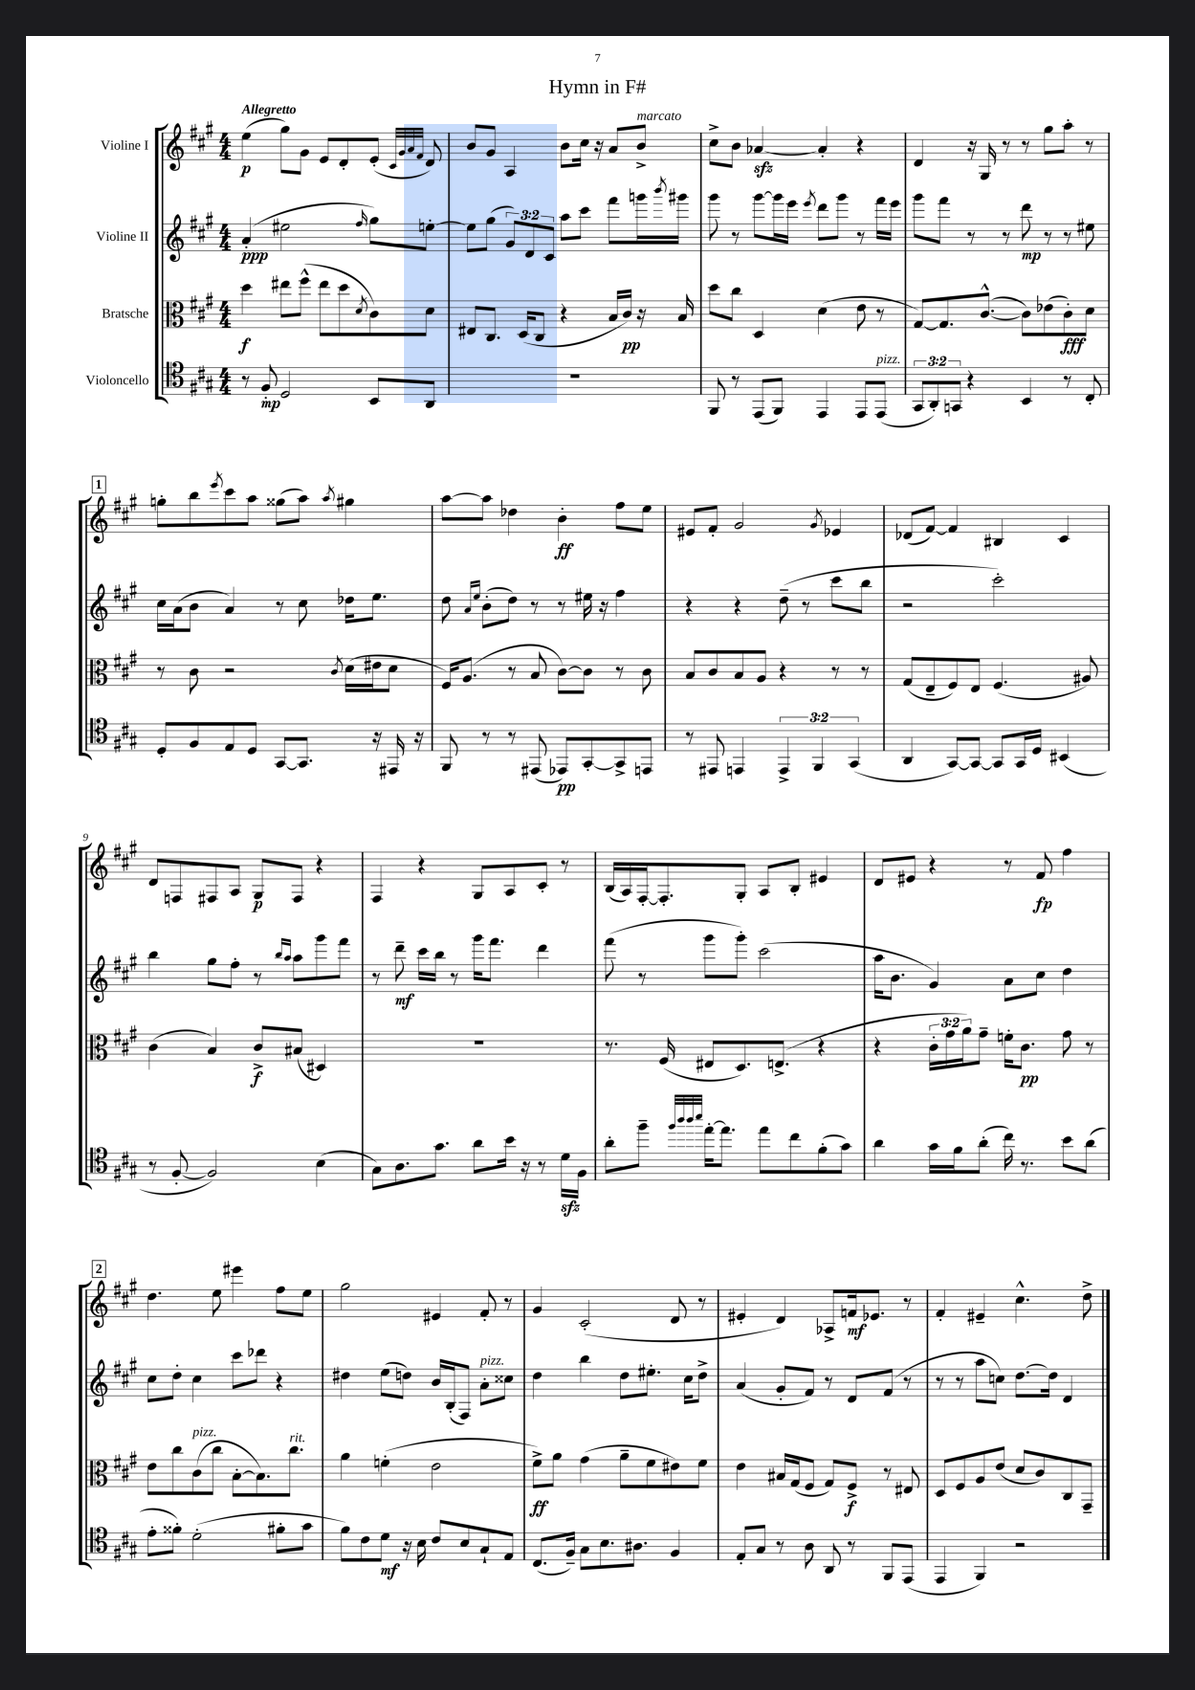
\header { title = "Hymn in F#" }
<<
\new StaffGroup <<
\new Staff = "s0" \with { instrumentName = "Violine I" } {
    \clef treble \key a \major \numericTimeSignature \time 4/4 \tempo "Allegretto"
    e''4\p( gis''8) gis'8 e'8 d'8-. e'8-.( \grace { cis'32 gis'32 a'32 fis'32 } d'8) |
    b'8 gis'8 a4 b'8 cis''16 r16 a'8 b'8->^\markup { \italic "marcato" } |
    cis''8-> b'8 aes'4~\sfz aes'4-. r4 |
    d'4 r16 gis16 r8 r8 gis''8 a''8-. r8 |
    \mark \markup { \box "1" } g''8-. b''8 \acciaccatura { e'''8 } cis'''8 a''8 gisis''8( a''8) \acciaccatura { a''8 } gis''4 |
    a''8~ a''8 des''4 b'4-.\ff fis''8 e''8 |
    eis'8 fis'8-. gis'2 \acciaccatura { gis'8 } ees'4 |
    des'8( fis'8~) fis'4 bis4 cis'4 |
    d'8 f8 fis8 a8 gis8\p fis8 r4 |
    fis4 r4 gis8 a8 cis'8-. r8 |
    b16( a16) fis16~-. fis8.-. gis8-. a8 b8-. eis'4 |
    d'8 eis'8 r4 r8 fis'8\fp fis''4 |
    \mark \markup { \box "2" } d''4. e''8 eis'''4 fis''8 e''8 |
    gis''2 eis'4 fis'8-. r8 |
    gis'4 cis'2-.( d'8 r8 |
    eis'4-. d'4) aes8-> f'16\mf ees'8. r8 |
    fis'4-. eis'4-- cis''4.-^ d''8-> \bar "|." |
}
\new Staff = "s1" \with { instrumentName = "Violine II" } {
    \clef treble \key a \major \numericTimeSignature \time 4/4 \override Staff.TupletNumber.text = #tuplet-number::calc-fraction-text
    a'4-.\ppp( eis''2 \grace { fis''16 } gis''8) e''8~-. |
    e''8 gis''8( \tuplet 3/2 { gis'8) d'8 cis'8 } a''8 cis'''8 fis'''8 g'''16 \acciaccatura { b'''8 } gis'''16 |
    gis'''8 r8 gis'''8~ gis'''16 e'''16 \acciaccatura { e'''8 } d'''8 gis'''8 r8 fis'''16 e'''16 |
    gis'''8 fis'''8 r8 r8 d'''8\mp r8 r8 eis''8 |
    \mark \markup { \box "1" } cis''16 a'16( b'8 a'4) r8 cis''8 des''16 e''8. |
    d''8 \grace { a'16 e''16 } b'8-.( d''8) r8 r8 eis''16 r16 fis''4 |
    r4 r4 d''8--( r8 cis'''8 b''8 |
    r2 cis'''2-.) |
    b''4 gis''8 fis''8-. r8 \grace { b''16 a''16 } a''8 gis'''8 fis'''8 |
    r8 d'''8--\mf cis'''16 b''16 r8 gis'''16 fis'''8. d'''4 |
    fis'''8( r8 gis'''8 gis'''8-.) cis'''2( |
    a''16 b'8. gis'4) a'8 cis''8 d''4 |
    \mark \markup { \box "2" } cis''8 d''8-. cis''4 cis'''8 des'''8 r4 |
    dis''4 e''8( d''8) b'16 b16-.( fis8) a'8-.^\markup { \italic "pizz." } cisis''8 |
    d''4 b''4 d''8 eis''8.-. cis''16 d''8-> |
    a'4( gis'8-. fis'8) r8 d'8 fis'8( r8 |
    r8 r8 a''8 c''8) d''8.~ d''16 d'4 \bar "|." |
}
\new Staff = "s2" \with { instrumentName = "Bratsche" } {
    \clef alto \key a \major \numericTimeSignature \time 4/4 \override Staff.TupletNumber.text = #tuplet-number::calc-fraction-text
    d''4\f eis''8 fis''8-^( eis''8 d''8 \acciaccatura { d'8 } cis'8) d'8 |
    eis8 cis8. d16( cis8 r4 b16 cis'16\pp) r16 b16 |
    d''8 cis''8 d4 d'4( e'8 r8 |
    gis8~) gis8. cis'8.~-^( cis'8) ees'8( cis'8-.\fff) d'8 |
    \mark \markup { \box "1" } r8 cis'8 r2 \acciaccatura { cis'8 } d'16( eis'16 d'8 |
    fis16) a8.( r8 b8 cis'8~) cis'8 r8 cis'8 |
    b8 cis'8 b8 a8 r4 r8 r8 |
    gis8( e8-- fis8) e8 fis4.( ais8) |
    cis'4( b4) cis'8->\f bis8( dis4) |
    R1 |
    r8. fis16( eis8 d8.) e8.->( r4 |
    r4 \tuplet 3/2 { cis'16-. gis'16 a'16) } gis'8-- f'16-. cis'8.\pp gis'8 r8 |
    \mark \markup { \box "2" } e'8 cis''8 cis'8^\markup { \italic "pizz." }( cis''8 b8~-. b8.) cis''8.^\markup { \italic "rit." } |
    a'4 f'4-.( e'2 |
    fis'8->\ff) a'8 gis'4( a'8-- fis'8 eis'8) fis'8 |
    e'4 bis16 gis16( fis8 gis8) fis8->\f r8 eis8 |
    d8 fis8 a8 e'8( d'8 cis'8) cis8 gis,8-- \bar "|." |
}
\new Staff = "s3" \with { instrumentName = "Violoncello" } {
    \clef tenor \key a \major \numericTimeSignature \time 4/4 \override Staff.TupletNumber.text = #tuplet-number::calc-fraction-text
    r8 fis8-.\mp d2 b,8 a,8 |
    R1 |
    fis,8 r8 e,8( fis,8) e,4 e,8 e,8^\markup { \italic "pizz." }( |
    \tuplet 3/2 { gis,8 a,8-.) g,8 } r4 b,4 r8 cis8-. |
    \mark \markup { \box "1" } d8-. fis8 e8 d8 gis,8~ gis,8. r16 eis,16 r16 |
    fis,8 r8 r8 eis,8( ees,8\pp) gis,8~-. gis,8-> e,8 |
    r8 eis,8 e,4 \tuplet 3/2 { e,4-> fis,4 gis,4( } |
    a,4 gis,8~) gis,8~ gis,8 gis,16 d16 bis,4( |
    r8 fis8~-. fis2) b4( |
    gis8) a8. gis'8. a'8 b'16 r16 r8 d'16\sfz fis16 |
    a'8-. fis''8-- \grace { fis''32 a''32 a''32 b''32 } e''16~-. e''8. e''8 cis''8 fis'8-.( gis'8) |
    a'4 gis'16 fis'16 a'8-.( cis''16) r8. b'8 a'8( |
    \mark \markup { \box "2" } e'8-. fisis'8-.) d'2-.( fis'8-. gis'8 |
    fis'8) cis'8 d'8\mf r16 b16 cis'8 b8 gis8-! e8 |
    cis8.( fis16--) gis8 b8. ais8. fis4 |
    e8-. gis8 r8 a8 a,8 r8 fis,8 e,8( |
    e,4 fis,4) r2 \bar "|." |
}
>>
>>
